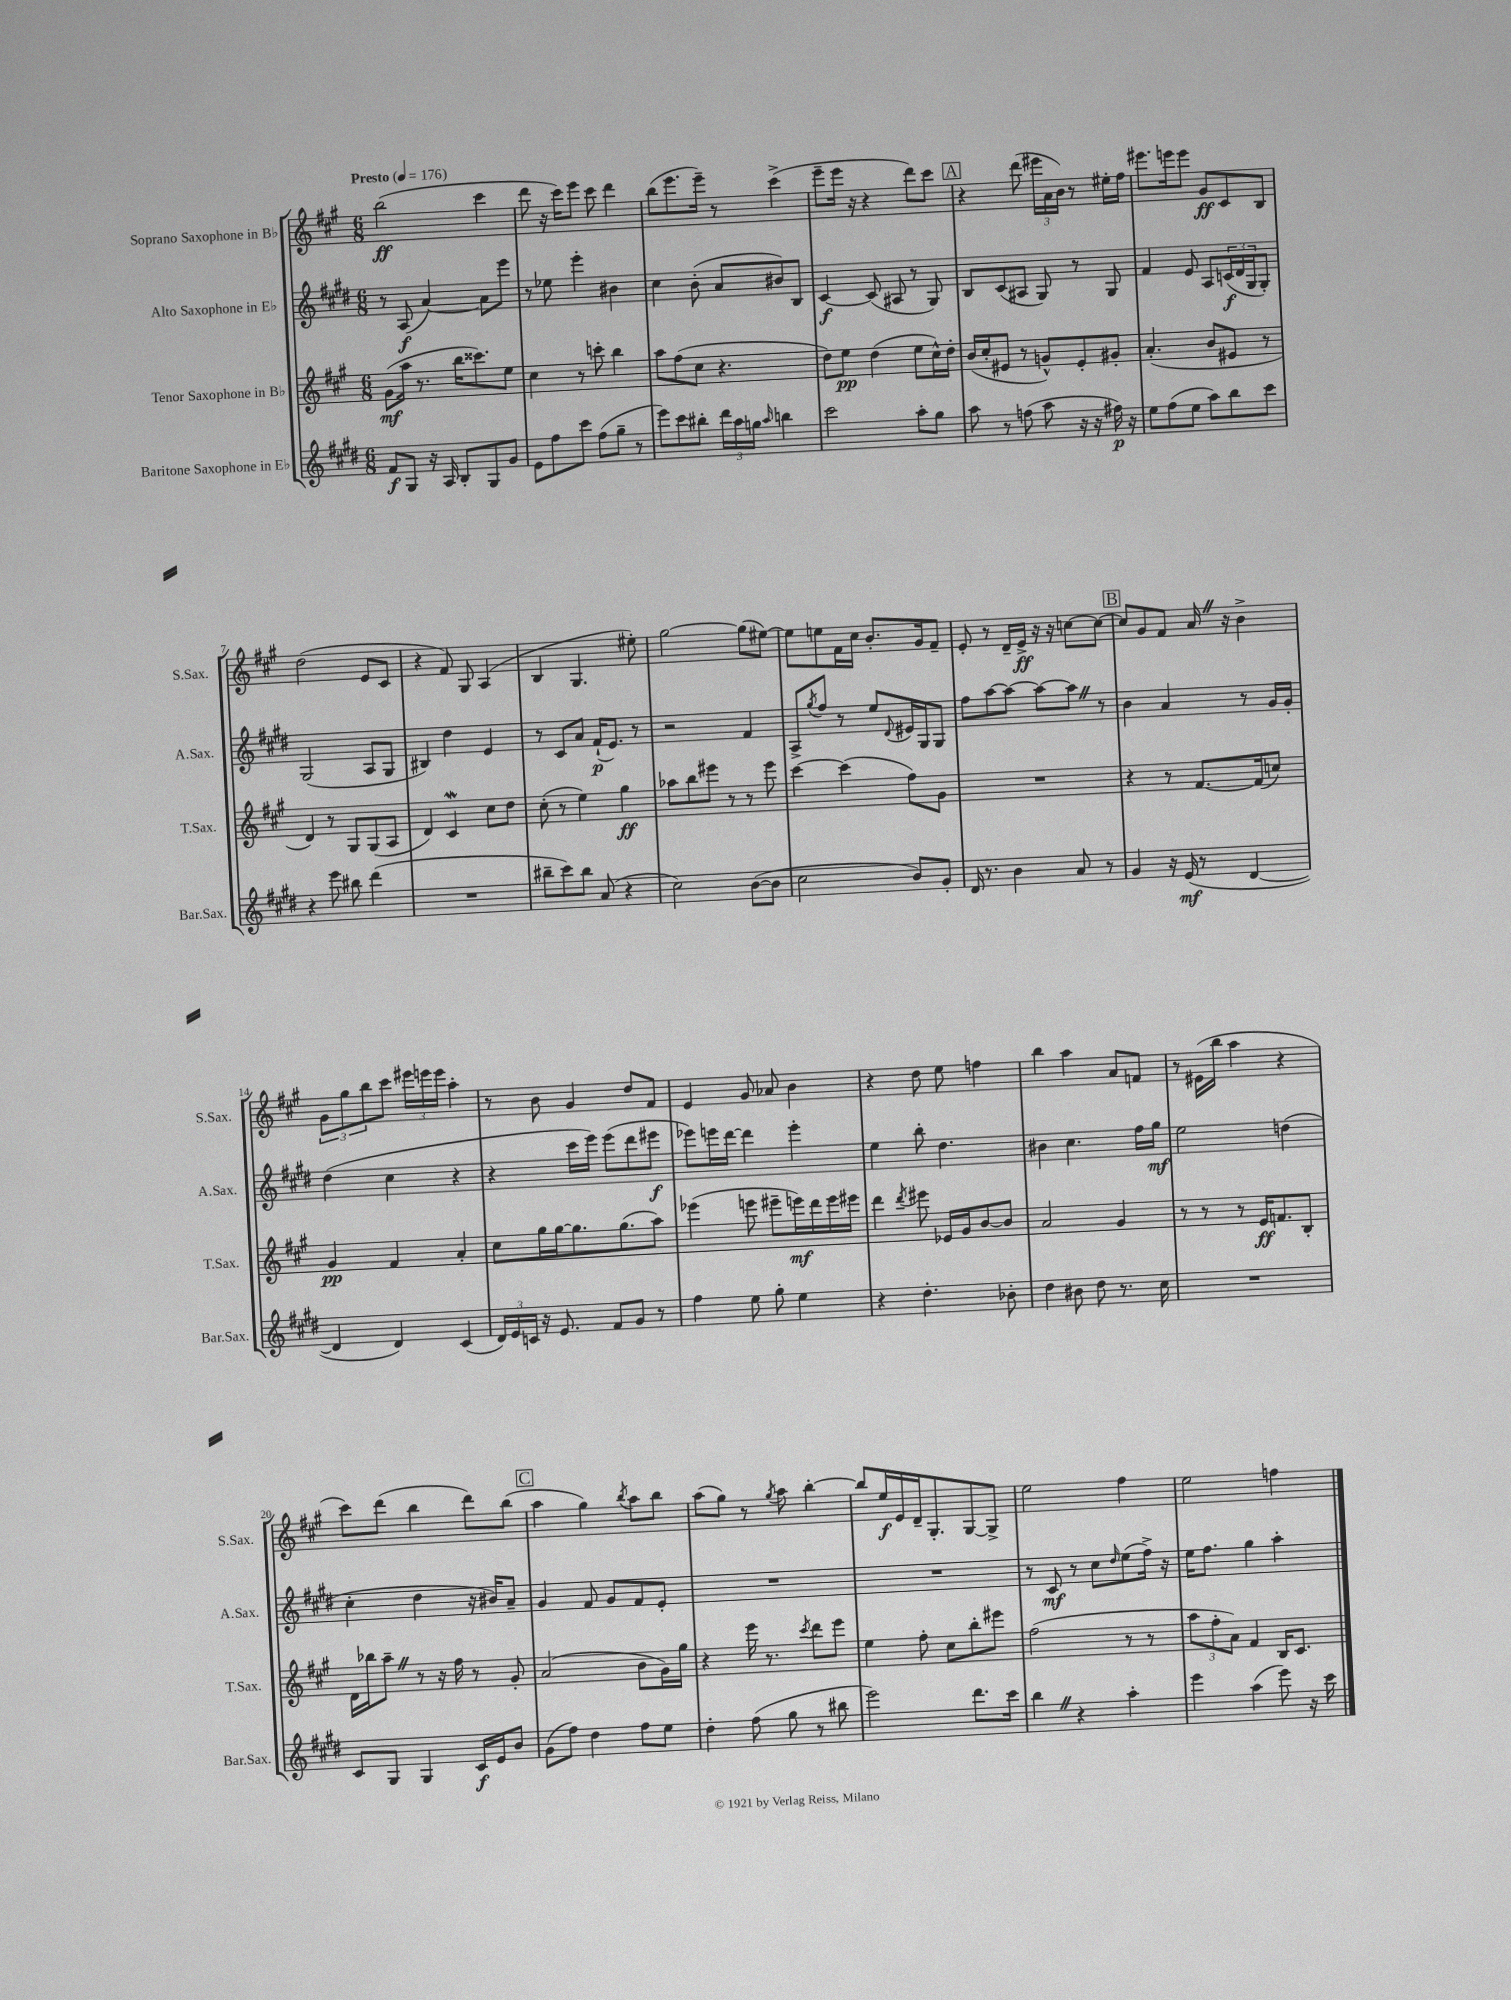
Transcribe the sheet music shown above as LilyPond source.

<<
\new StaffGroup <<
\new Staff = "s0" \with { instrumentName = "Soprano Saxophone in Bb" shortInstrumentName = "S.Sax." } {
    \clef treble \key a \major \numericTimeSignature \time 6/8 \tempo "Presto" 4 = 176
    b''2\ff( cis'''4 |
    d'''8 r16 cis'''16) e'''8 cis'''8 d'''4 |
    b''8( e'''8. e'''16--) r8 cis'''4->( |
    e'''8-- e'''16 r16 r4 d'''8) cis'''8 |
    \mark \markup { \box "A" } r4 d'''8( \tuplet 3/2 { eis'''16 a'16 b'16) } r8 eis''16-. fis''16 |
    eis'''8. e'''16 e'''8 gis'8\ff cis'8 b8 |
    d''2( e'8 cis'8 |
    r4 fis'8) gis8 a4( |
    b4 gis4. eis''8-.) |
    gis''2~ gis''8( eis''8~) |
    eis''8 e''8 fis'16 cis''16 b'8.-. gis'16 fis'8-- |
    e'8-. r8 d'16-- e'16->\ff r16 r16 c''8~ c''8~ |
    \mark \markup { \box "B" } c''8 gis'8 fis'8 a'16 \once \override BreathingSign.text = \markup { \musicglyph "scripts.caesura.straight" } \breathe r16 b'4-> |
    \tuplet 3/2 { gis'8 gis''8 b''8 } cis'''8 \tuplet 3/2 { eis'''16 e'''16 e'''16 } a''4-. |
    r8 b'8 gis'4 d''8 fis'8 |
    e'4 gis'8 aes'8 b'4 |
    r4 d''8 e''8 f''4 |
    b''4 a''4 a'8 f'8 |
    r8 eis'16( b''16 a''4 r4 |
    cis'''8) d'''8( b''4 d'''8) b''8( |
    \mark \markup { \box "C" } a''4 gis''4) \acciaccatura { b''8 } a''8 b''8 |
    a''8( gis''8) r8 \acciaccatura { gis''8 } a''8 b''4~-. |
    b''8 e''16\f e'16 d'16-- gis8.-. gis8~ gis8-> |
    e''2 fis''4 |
    e''2 f''4 \bar "|." |
}
\new Staff = "s1" \with { instrumentName = "Alto Saxophone in Eb" shortInstrumentName = "A.Sax." } {
    \clef treble \key e \major \numericTimeSignature \time 6/8
    r8 a8\f( a'4~) a'8 e'''8 |
    r8 ees''8 e'''4-. bis'4 |
    cis''4 b'8-.( a'8 bis'8) b8 |
    cis'4~\f cis'8( ais8 r8 gis8) |
    \mark \markup { \box "A" } b8 cis'8( ais8 gis8) r8 gis8 |
    fis'4 e'8 a8 \tuplet 3/2 { c'16\f( dis'16 gis16 } gis8-.) |
    gis2( a8 gis8 |
    bis4) dis''4 e'4 |
    r8 cis'8 a'8 fis'16-!\p( e'8.) r8 |
    r2 fis'4 |
    a8-> \acciaccatura { gis''8 } fis''8 r8 e''8 \appoggiatura { dis'8 } eis'16 gis16 gis8 |
    fis''8 a''8~ a''8~ a''8~ a''8 \once \override BreathingSign.text = \markup { \musicglyph "scripts.caesura.straight" } \breathe r8 |
    \mark \markup { \box "B" } b'4 a'4 r8 gis'16 gis'16-. |
    dis''4( cis''4 r4 |
    r4 cis'''16 e'''16) e'''8( dis'''8 eis'''8\f |
    ees'''8) e'''16 dis'''16~ dis'''4 e'''4-. |
    e''4 b''8-. dis''4. |
    bis'4 cis''4. fis''16 gis''16\mf |
    e''2 d''4( |
    cis''4-. dis''4 r16 bis'16) a'8-- |
    \mark \markup { \box "C" } gis'4 fis'8 gis'8 fis'8 e'8-. |
    R2. |
    R2. |
    r8 cis'8\mf r8 cis''8 \grace { dis''16 } e''8( fis''16->) r16 |
    e''16 fis''8. gis''4 a''4-. \bar "|." |
}
\new Staff = "s2" \with { instrumentName = "Tenor Saxophone in Bb" shortInstrumentName = "T.Sax." } {
    \clef treble \key a \major \numericTimeSignature \time 6/8
    gis'8\mf( a''16 r8. b''16 cisis'''8.) e''8 |
    cis''4 r8 c'''8-. b''4 |
    a''8 fis''8( cis''8 r4. |
    d''8) e''8\pp d''4( e''8 cis''16-^) d''16-. |
    \mark \markup { \box "A" } b'16( cis''16-. eis'8 r8 g'8-^) eis'8-. gis'8-. |
    a'4.-.( b'8 eis'8 r8 |
    d'4) r8 gis8 gis8( a8 |
    d'4) cis'4\mordent cis''8 d''8 |
    cis''8-.( r8 e''4) gis''4\ff |
    aes''8 b''8 eis'''8 r8 r8 eis'''8 |
    cis'''4~ cis'''4( fis''8) gis'8 |
    R2. |
    \mark \markup { \box "B" } r4 r8 fis'8.~ fis'16( c''8) |
    gis'4\pp fis'4 a'4-. |
    cis''8 gis''16 gis''16~ gis''8. gis''8.( a''8) |
    ees'''4( e'''8 eis'''8-- e'''16\mf) d'''16 e'''16 eis'''16 |
    d'''4 \acciaccatura { d'''8 } eis'''8 ees'16 gis'16 b'8~ b'8 |
    a'2 gis'4 |
    r8 r8 r8 e'16\ff f'8. b8-. |
    d'16 bes''16 a''8-- \once \override BreathingSign.text = \markup { \musicglyph "scripts.caesura.straight" } \breathe r8 r16 fis''16 r8 gis'8-. |
    \mark \markup { \box "C" } a'2( b'8 gis'16) gis''16 |
    r4 e'''16 r8. \acciaccatura { cis'''8 } d'''8 e'''8 |
    e''4 fis''8-. cis''8 b''8-. eis'''8 |
    fis''2( r8 r8 |
    \tuplet 3/2 { a''8 fis''8-. a'8) } fis'4 b16 cis'8. \bar "|." |
}
\new Staff = "s3" \with { instrumentName = "Baritone Saxophone in Eb" shortInstrumentName = "Bar.Sax." } {
    \clef treble \key e \major \numericTimeSignature \time 6/8
    fis'8\f gis8 r16 a16 b8-. gis8 gis'8 |
    e'8 fis''8 cis'''8 fis''8( gis''8-- r8 |
    e'''8) cis'''8 bis''8-. \tuplet 3/2 { dis'''16 a''16 g''16 } \grace { a''16 } b''4 |
    cis'''2 a''8-. gis''8 |
    \mark \markup { \box "A" } a''8 r8 f''8( a''8 r16 r16 fis''16\p) r16 |
    e''8 fis''8( e''8 a''8) b''8 cis'''8 |
    r4 e'''8 bis''8 dis'''4( |
    R2. |
    bis''8-- cis'''8) bis''8 a'8( r4 |
    cis''2) b'8~( b'8 |
    cis''2 b'8) gis'8-. |
    dis'16 r8. b'4 a'8 r8 |
    \mark \markup { \box "B" } gis'4 r16 e'16\mf( r8 dis'4~ |
    dis'4 dis'4) cis'4( |
    \tuplet 3/2 { dis'16) e'16 c'16 } r16 e'8. fis'8 gis'8 r8 |
    fis''4 e''8 gis''8-. e''4 |
    r4 dis''4.-. bes'8-. |
    dis''4 bis'8 dis''8 r8. cis''16 |
    R2. |
    cis'8 gis8 gis4 cis'16\f e'16 b'8 |
    \mark \markup { \box "C" } gis'8( fis''8) dis''4 fis''8 e''8 |
    dis''4-. fis''8( gis''8 r8 bis''8 |
    e'''2) dis'''8. cis'''16 |
    b''4 \once \override BreathingSign.text = \markup { \musicglyph "scripts.caesura.straight" } \breathe r4 a''4-. |
    e'''4 a''4( e'''8) r16 cis'''16 \bar "|." |
}
>>
>>
